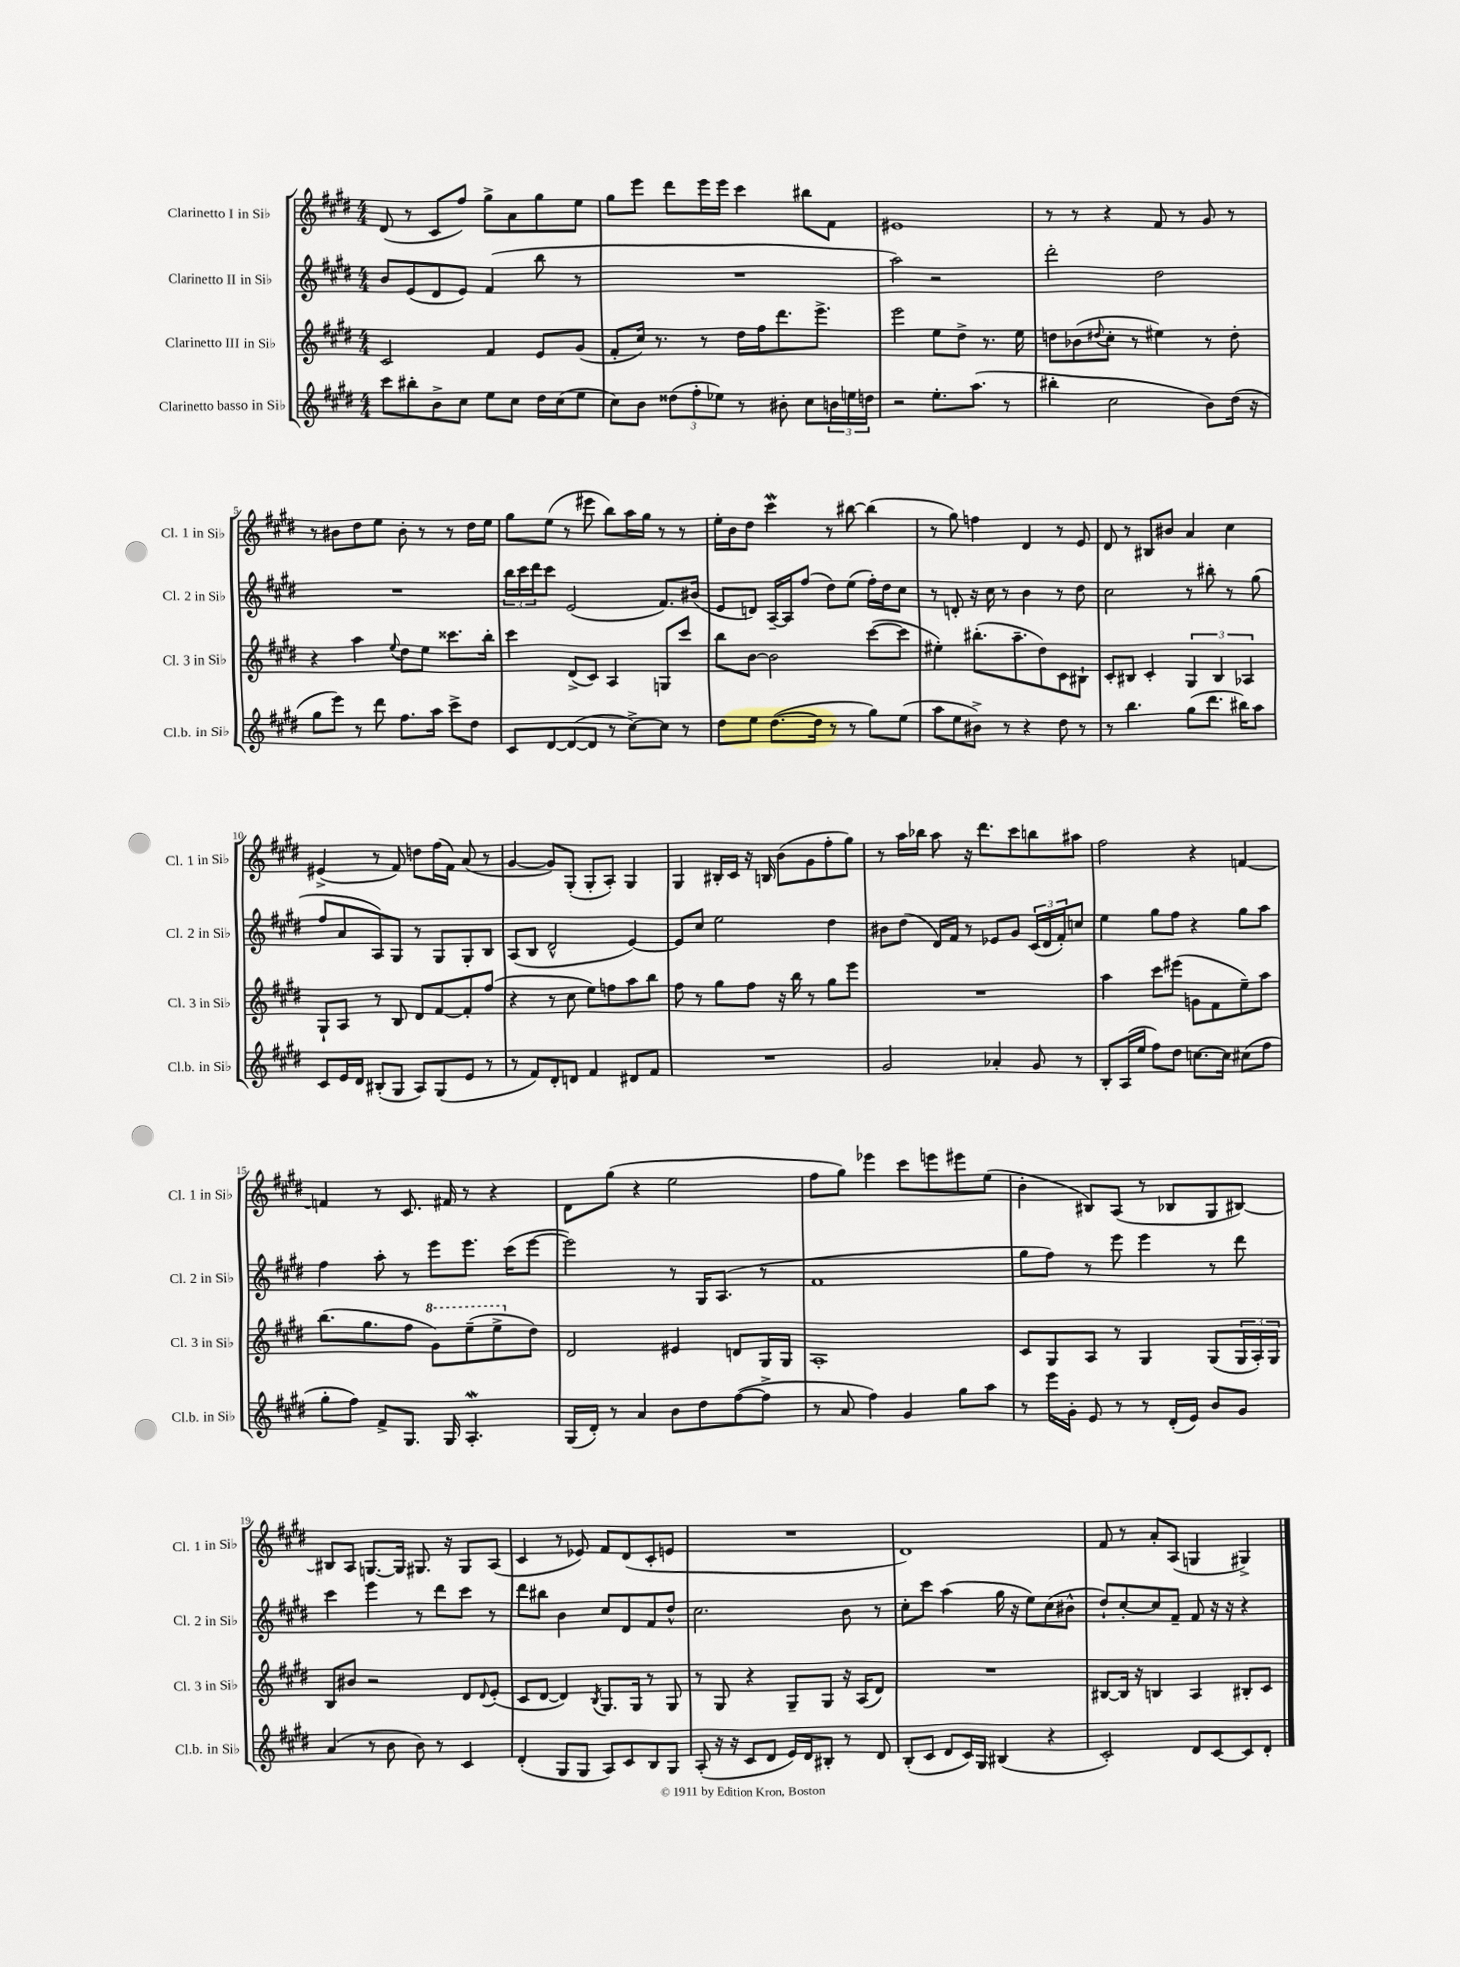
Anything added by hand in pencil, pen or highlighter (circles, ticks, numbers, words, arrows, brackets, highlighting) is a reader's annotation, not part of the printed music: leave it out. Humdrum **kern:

**kern	**kern	**kern	**kern
*staff4	*staff3	*staff2	*staff1
*clefG2	*clefG2	*clefG2	*clefG2
*k[f#c#g#d#]	*k[f#c#g#d#]	*k[f#c#g#d#]	*k[f#c#g#d#]
*M4/4	*M4/4	*M4/4	*M4/4
8ccc#\L	2c#/	8b/L	(8d#/
8bb#'\	.	(8e/	8r
8b^\	.	8d#/	8c#/L
8cc#\J	.	8e/J)	8ff#/J)
8ee\L	4f#/	(4f#/	8gg#^\L
8cc#\J	.	.	8a\
16dd#\LL	8e/L	8bb\	8gg#\
(16cc#\J	.	.	.
8ee\J	(8g#/J	8r	8ee\J
=	=	=	=
8cc#\L)	8f#'/L	1r	8gg#\L
8b\J	16cc#/Jk)	.	8eee\J
.	8.r	.	.
(12dd##\L	.	.	8ddd#\L
12ff#'\	.	.	.
.	8r	.	16eee\L
12ee-\J)	.	.	.
.	.	.	16eee\JJ
8r	16dd#\LL	.	4ccc#\
.	16ff#\J	.	.
8b#'\	8.ddd#\	.	.
8cc#\L	.	.	8bb#\L
.	8.eee^\J	.	.
24b\L	.	.	8f#\J
24ee\	.	.	.
24dd\JJ	.	.	.
=	=	=	=
2r	2eee\	2aa\)	1e#
8.ee'\L	8ee\L	2r	.
.	8dd#^\J	.	.
(8.aa\J	.	.	.
.	8.r	.	.
8r	.	.	.
.	16ee\	.	.
=	=	=	=
4bb#'\	8dd\L	2ddd#'\	8r
.	(8b-\	.	8r
.	8qqdd#/	.	.
2cc#\	8cc#'\J	.	4r
.	8r	.	.
.	4ee#\)	2dd#\	8f#/
.	.	.	8r
8b\L)	8r	.	8g#/
(16dd#\Jk	8dd#'\	.	8r
16r	.	.	.
=	=	=	=
8gg#\L	4r	1r	8r
8eee\J)	.	.	8b#\L
8r	4aa\	.	8dd#\
8ddd#\	.	.	8ee\J
.	8qqee/	.	.
8.ff#\L	8dd#\L	.	8b#'\
.	8ee\J	.	8r
16aa\Jk	.	.	.
8ccc#^\L	8.ccc##\L	.	8r
8dd#\J	.	.	16dd#\LL
.	16bb'\Jk	.	16ee\JJ
=	=	=	=
8c#/L	4ccc#\	24bb\LL	8gg#\L
.	.	24ccc#\	.
.	.	24ddd#\J	.
[8d#/	.	8ccc#\J	(8ee\J
(8d#/_	(8d#^/L	(2e/	8r
8d#/]J	8c#/J)	.	8eee#\
8r	4A/	.	8bb\L)
[8cc#^\L)	.	.	16aa\L
.	.	.	16gg#\JJ
8cc#\]J	8G/L	8.f#/L)	8r
8r	8ccc#/J	.	8r
.	.	(16b#/Jk	.
=	=	=	=
8dd#\L	8bb\L	8e/L	16ee'\LL
.	.	.	16b\J
8ee\J	[8b\J	8d/J)	8dd#\J
([8.dd#\L	2b\]	[16A~/LL	4ccc#\
.	.	16A/]J	.
.	.	(8ff#/J	.
16dd#\]Jk	.	.	.
8r	.	8dd#\L)	8r
8r	.	(8ee\J	[8bb#\
8gg#\L)	([8ccc#\L	16ff#'\LL)	(4bb#\]
.	.	16dd#\J	.
(8ee\J	8ccc#\]J	8cc#\J	.
=	=	=	=
8aa\L	4ee#'\)	8r	8r
8ee\	.	8d'/	8gg#\)
8b#^\J)	(8.bb#'\L	16r	4ff\
.	.	16cc#\	.
8r	.	8r	.
.	8.aa~\	.	.
4r	.	4b\	4d#/
.	8dd#\)	.	.
8dd#\	8c#\	8r	8r
8r	8B#`\J	8dd#\	8e/
=	=	=	=
8r	8c#'/L	2cc#\	8d#/
4.bb\	8B#/J	.	8r
.	4c#'/	.	8B#/L
.	.	.	8b#/J
(8gg#\L	6G#/	8r	4a/
8.ddd#\J	.	8bb#'\	.
.	6B#/	.	.
.	.	8r	4cc#\
16bb#\LK)	.	.	.
.	6A-/	.	.
8aa\J	.	(8gg#\	.
=	=	=	=
8c#/L	8G#`/L	8ff#/L	(4e#^/
16e/L	8A/J	8a/	.
16d#/JJ	.	.	.
(8B#'/L	8r	8A/)	8r
8G#/J	8B/	8G#/J	8f#/)
8A/L)	8d#/L	8r	8dd\L
(8G#/	[8f#/	8G#/L	(16ff#\L
.	.	.	16f#\JJ)
8e/J	8f#'/]	8G#'/	(8a/
8r	(8ff#/J	8B/J	8r
=	=	=	=
8r	4r	(8A/L	[4g#/
8f#/L)	.	8B/J	.
8d#'/	8r	2d#^^/	8g#/]L)
8d/J	8cc#\	.	(8G#'/J
4f#/	8ee\L)	.	8G#'/L
.	8ff\	.	8A'/J)
8d#/L	8aa\	[4e/)	4G#/
8f#/J	8bb\J	.	.
=	=	=	=
1r	8ff#\	8e/]L	4G#/
.	8r	8cc#/J	.
.	8gg#\L	2ee\	16B#'/LL
.	.	.	16c#/JJ
.	8ff#\J	.	16r
.	.	.	16B/
.	16r	.	(8b\L
.	16bb\	.	.
.	8r	.	8g#\
.	8gg#\L	4dd#\	8ff#'\
.	8eee\J	.	8gg#\J)
=	=	=	=
2g#/	1r	8b#\L	8r
.	.	(8dd#\J	16aa\LL
.	.	.	16bb-\JJ
.	.	16d#/LL)	8aa\
.	.	16f#/JJ	.
.	.	8r	16r
.	.	.	8.ddd#\L
4a-'/	.	8e-/L	.
.	.	8g#/J	8ccc#\
8g#/	.	(24c#/LL	8bb\
.	.	24d#/	.
.	.	24f#'/J)	.
8r	.	8cc/J	8aa#\J
=	=	=	=
8B'/L	4aa\	4ee\	2ff#\
(16A/L	.	.	.
16ee/JJ	.	.	.
8ff#\L)	8ccc#\L	8gg#\L	.
8dd#\J	(8eee#\J	8ff#\J	.
[8.cc\L	8g\L	4r	4r
.	8f#\	.	.
16cc\]Jk	.	.	.
(8cc#\L	8ee~\)	8gg#\L	[4f/
8ff#\J	8aa\J	8aa\J	.
=	=	=	=
8gg#'\L	(8.bb\L	4ff#\	4f/]
8ff#\J)	.	.	.
.	8.gg#\	.	.
8f#^/L	.	8aa'\	8r
8.G#/J	8ff#\J	8r	8.c#/
.	8gg#\L)	8eee\L	.
16G#/	.	.	16f#/
4.A'/	(8eee~\	8.eee\J	8r
.	8eee^\	.	4r
.	.	(16ccc#\LK	.
.	8dd#\J)	[8eee\J	.
=	=	=	=
(16G#/LL	2d#/	2eee\])	8d#\L
16d#'/JJ)	.	.	.
8r	.	.	(8gg#\J
4a/	.	.	4r
8b\L	4e#/	8r	2ee\
8dd#\	.	16G#/LK	.
.	.	(8.A/J	.
([8ff#\	8d/L	.	.
8ff#^\]J	16G#/L	8r	.
.	16G#/JJ	.	.
=	=	=	=
8r	1A'	1f#	8ff#\L
8a/	.	.	8gg#\J)
4ff#\)	.	.	4eee-\
4g#/	.	.	8ccc#\L
.	.	.	8eee\
8gg#\L	.	.	8eee#\
8aa\J	.	.	(8ee\J
=	=	=	=
8r	8c#/L	8gg#\L	4b'\
16eee\LL	8G#/	8ff#\J)	.
16g#'\JJ	.	.	.
8e/	8A/J	8r	8B#/L)
8r	8r	8eee\	(8A/J
8r	4G#/	4eee\	8r
(16d#'/LL	.	.	8B-/L
16e/JJ)	.	.	.
8b/L	(8G#/L	8r	8G#/
8g#/J	24G#/L	8ddd#\	[8B#/J)
.	24A'/)	.	.
.	24G#/JJ	.	.
=	=	=	=
(4a/	8B/L	4ccc#\	8B#/]L
.	8b#/J	.	8A/J
8r	2r	4eee\	[8.G/L
8b\	.	.	.
.	.	.	16G/]Jk
8b\)	.	8r	8.G#/
8r	.	8ddd#\L	.
.	.	.	16r
4c#/	8d#/L	8ccc#\J	8G#/L
.	8qqd#/	.	.
.	(8e'/J	8r	(8A/J
=	=	=	=
(4d#'/	8c#/L	8ddd#\L	4c#/
.	[8d#/J	8bb#\J	.
8G#/L	4d#/])	4b\	8r
8G#/J	.	.	8e-/)
.	8qB/	.	.
8A/L)	8.G#/L	8cc#/L	8f#/L
8c#/	.	8d#/	(8d#/
.	16G#/Jk	.	.
8B/	8r	8f#/	8c#'/
8G#/J	8G#/	8dd#^^/J	8e/J
=	=	=	=
(8A'/	8r	2.cc#\	1r
16r	8G#/	.	.
16r	.	.	.
8c#/L	4r	.	.
8d#/J	.	.	.
16e/LL)	8G#~/L	.	.
16d#/J	.	.	.
8B#'/J	8G#/J	.	.
8r	16r	8b\	.
.	(16A/LK	.	.
8d#/	8d#/J)	8r	.
=	=	=	=
(8B'/L	1r	8cc#'\L	1d#)
8c#/J	.	8ccc#\J	.
8d#/L	.	(4aa\	.
16c#/L)	.	.	.
16G#/JJ	.	.	.
(4B#/	.	16gg#\	.
.	.	16r	.
.	.	8ee\L)	.
4r	.	(8cc#\	.
.	.	8b#^^\J	.
=	=	=	=
2c#'/)	[8B#/L	8dd#`/L)	8f#/
.	16B#/]Jk	[8cc#'/	8r
.	16r	.	.
.	4B/	8cc#/]	8a'/L
.	.	8f#~/J	(8A/J
8d#/L	4A/	8f#/	4G/
[8c#/	.	16r	.
.	.	16r	.
8c#/]	8B#'/L	4r	4G#^/)
8d#'/J	8c#/J	.	.
==	==	==	==
*-	*-	*-	*-
